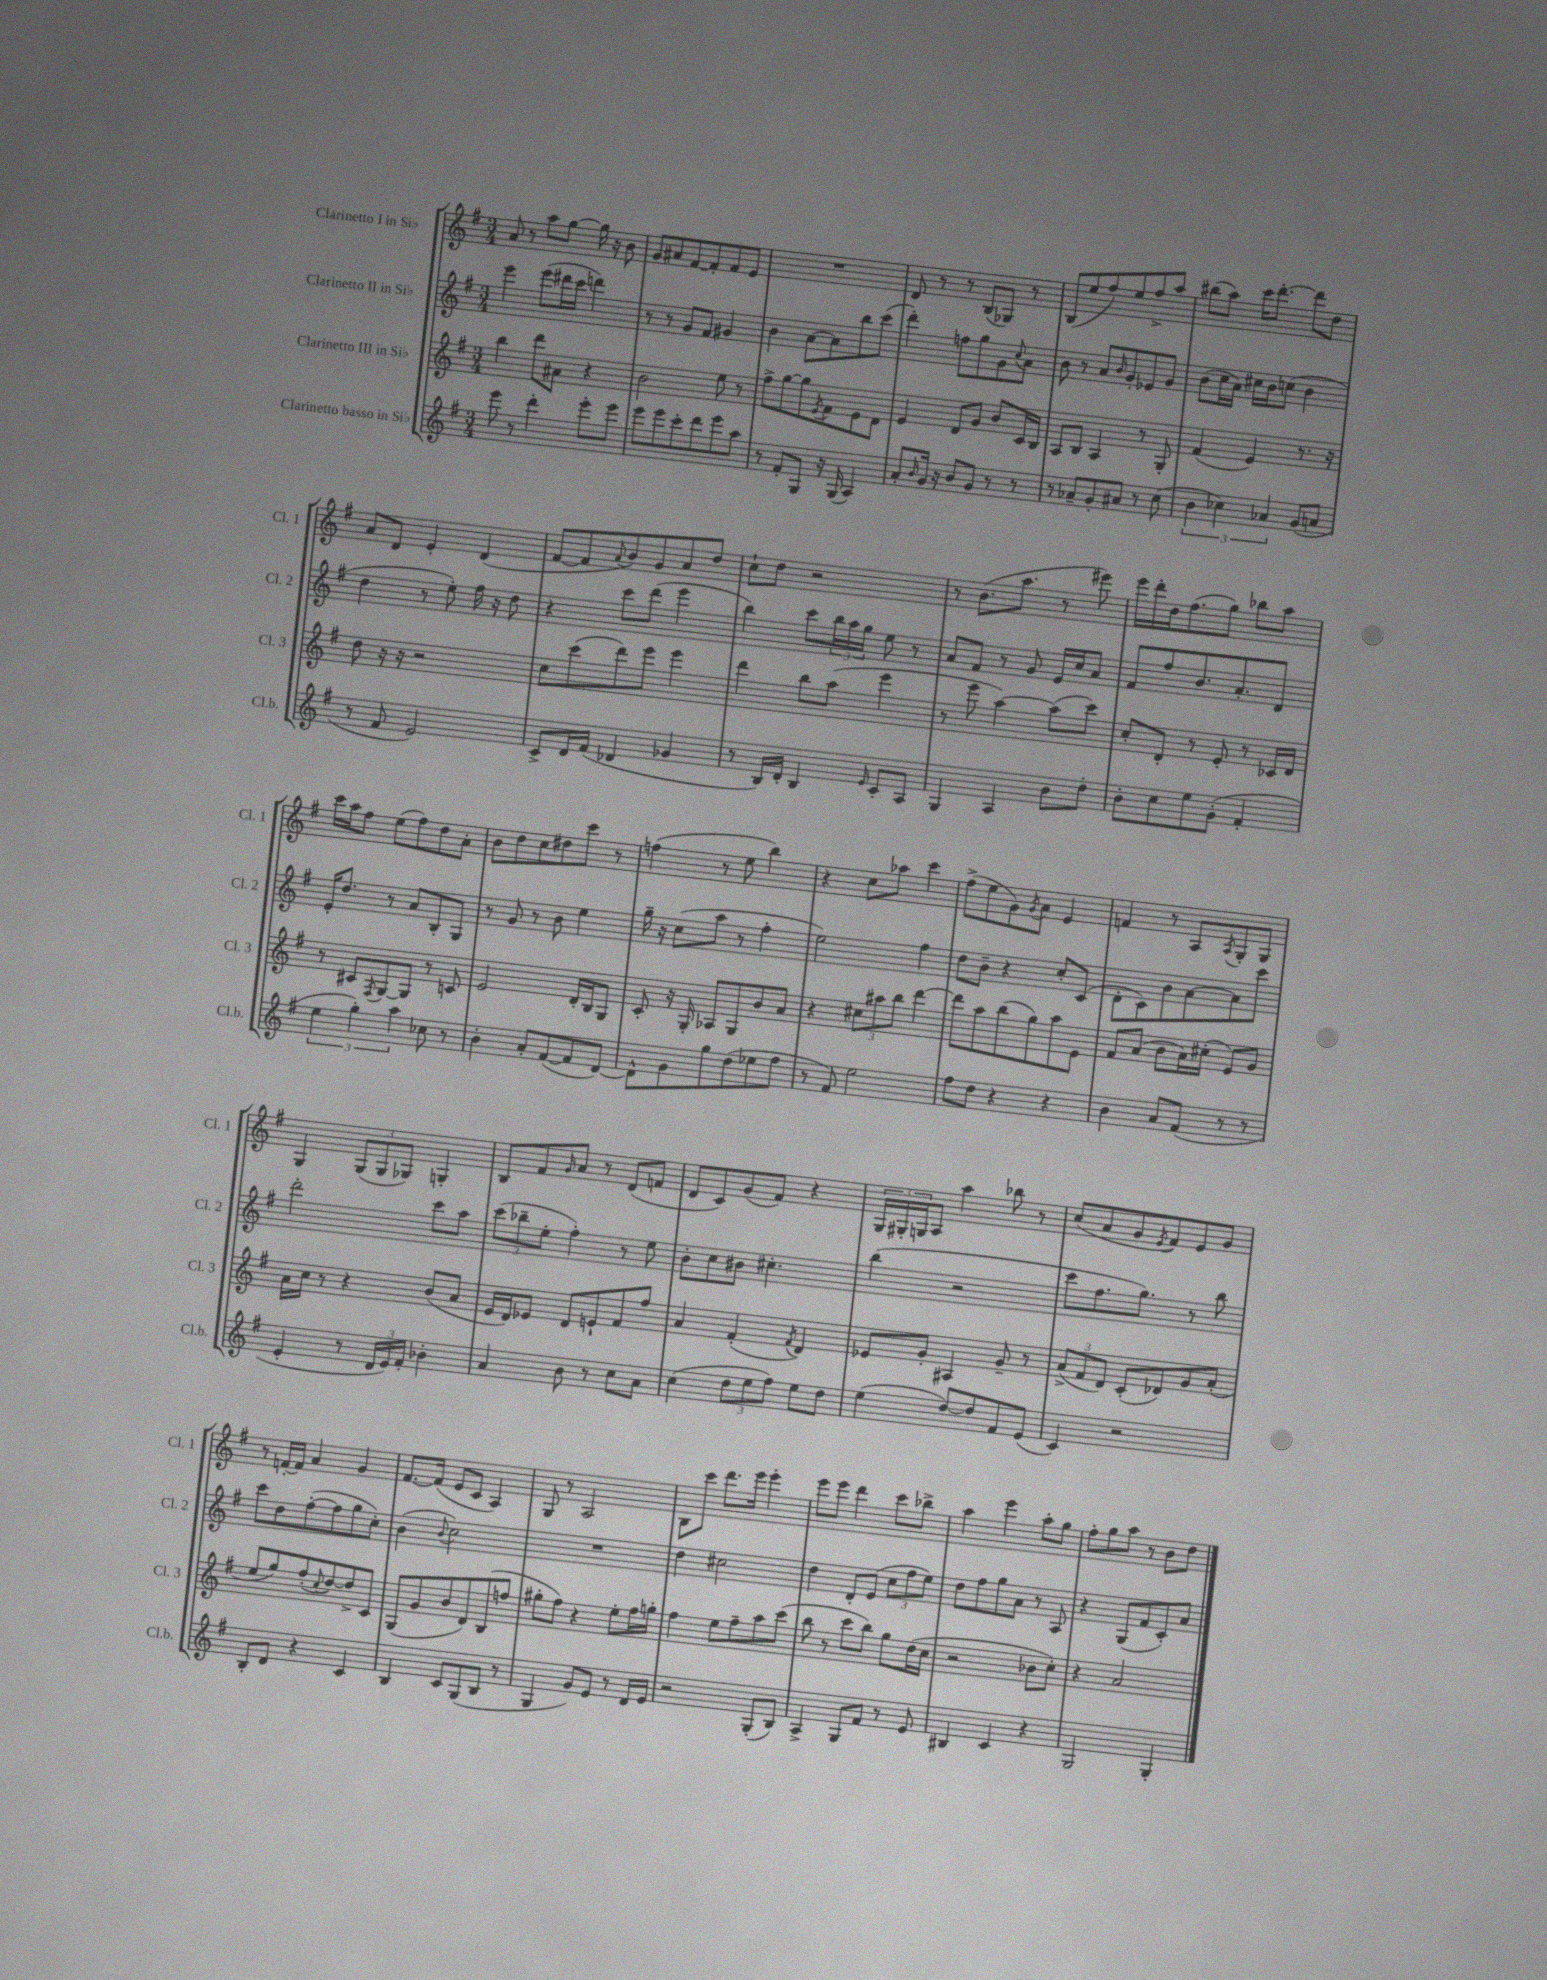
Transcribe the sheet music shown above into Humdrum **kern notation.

**kern	**kern	**kern	**kern
*staff4	*staff3	*staff2	*staff1
*clefG2	*clefG2	*clefG2	*clefG2
*k[f#]	*k[f#]	*k[f#]	*k[f#]
*M3/4	*M3/4	*M3/4	*M3/4
8eee	4bb	4eee	8a
8r	.	.	8r
4ddd'	8ddd	(8eee	8aa
.	8a#	16ddd#	[8gg
.	.	16ccc	.
8eee'	4r	4ddd)	16gg]
.	.	.	16r
8eee	.	.	8b
=	=	=	=
8eee	2b	8r	8g
8eee	.	8r	8a#
8ccc'	.	8g	[8f#
8ddd	.	8f#	8f#']
8eee	8ee	4g#	8f#
8aa	8r	.	8e
=	=	=	=
8r	8ff#^	4b	2.r
8f#'	[8gg	.	.
8G	8gg]	[8a	.
.	8qe	.	.
16r	8f#	8a]	.
(16G	.	.	.
4A)	8e	8bb	.
.	8d	(8ccc	.
=	=	=	=
8a'	4e	4ddd')	8d
16qqb	.	.	.
16g	.	.	8r
16r	.	.	.
8b	8d	8ff	8r
8g	8g	8gg	(8B
8r	8b	8g	8G-)
.	.	8qqcc	.
8r	16c	8a	8r
.	16B	.	.
=	=	=	=
8r	8A	8b	(8B
8a-~	8B	8r	8ee
8g'	4A	8a	8ff#)
.	.	16qqb	.
8a#	.	8g'	8ee
8r	8r	8e-	8ff#^
(8cc	8G'	8g	8aa
=	=	=	=
6b	(4f#	(8b	(8bb#
.	.	16cc	8aa)
6cc-)	.	.	.
.	.	16a)	.
.	4e)	16cc#	16ccc
.	.	16b	[8.ddd'
6a-	.	.	.
.	.	(8cc	.
(8g	8.r	4b	8ddd]
8a	.	.	8dd
.	16r	.	.
=	=	=	=
8r	8dd	4dd	8a
8f#	16r	.	8d
.	16r	.	.
2e)	2r	8r	4e'
.	.	8ee')	.
.	.	16ff#	(4d
.	.	16r	.
.	.	8dd	.
=	=	=	=
8c^	8cc	4r	[8f#
16d	(8ccc	.	8f#]
(16f#	.	.	.
.	.	.	8qqa
4d-	8ddd)	8ccc	8b)
.	8eee	(8ddd	8g
4g-	4eee	4eee	8a
.	.	.	8dd
=	=	=	=
8r	4ddd	4bb)	8cc`
16B)	.	.	8dd
16d'	.	.	.
4B	8bb	8ccc	2r
.	(8aa	24bb	.
.	.	24aa	.
.	.	24gg	.
16qqe	.	.	.
8c'	4eee	8ee	.
8A	.	8r	.
=	=	=	=
4G	8r	8a	8r
.	8eee	8f#	(8.b
4A	[4aa)	8r	.
.	.	.	8.aa
.	.	8g	.
8b	(8aa]	16e	8r
.	.	16cc	.
8dd'	8ccc)	8a	8eee#)
=	=	=	=
8b'	8cc'	8f#	16eee
.	.	.	16ddd'
8cc	8d'	8ff#	16dd
.	.	.	(8.ff#
8ee	8r	8.b	.
(8g'	8e'	.	8gg)
.	.	8.a'	.
4f#'	8r	.	8bb-
.	16c-	8d	8aa
.	16d	.	.
=	=	=	=
6ee	8r	16e'	16ccc
.	.	8.dd	16aa
.	8c#	.	8ff#
6gg')	.	.	.
.	8qF#	.	.
.	[8G	8r	(8ee
6aa	.	.	.
.	8G]	8a	8ff#)
8cc-	8r	8B'	8dd
8r	8c	8G	8a'
=	=	=	=
4b'	2e	8r	8b
.	.	8g	8dd
8a'	.	8r	8cc
([8f#	.	8b	8dd#
8f#]	16d'	4ee	8ccc
.	16B	.	.
[8d)	8G	.	8r
=	=	=	=
8d^^]	8c'	16gg~	(4ff
.	.	16r	.
8g	16r	(8cc	.
.	16G'	.	.
8gg	8A-	8aa	8r
(8dd	8G	8r	8ee
8ee-	8b	4ff#'	4bb)
8ff#	8a	.	.
=	=	=	=
8r	4r	2ee)	4r
8f#)	.	.	.
2ee	12cc#	.	8cc
.	12aa#	.	.
.	.	.	8aa-
.	12bb	.	.
.	[4ddd	4ff#	4ccc
=	=	=	=
8ff#	8ddd]	8dd	(8ff#^
8dd	8aa	8b~	8ee
4r	(8bb	4r	8g)
.	.	.	8qg
.	8gg)	.	8a
4r	8aa	8cc'	4e
.	8e	(8c	.
=	=	=	=
4b	8f#	8d'	4f
.	(8a	8c)	.
8a	8b	8b	8r
(8f#	16a)	[8a	8A
.	(16cc#'	.	.
.	.	.	8qA
8r	8e)	8a]	8G'
8r	8g	8ccc	8G
=	=	=	=
4e'	16a	2ddd'	4G
.	16cc	.	.
.	8r	.	.
8r	4r	.	(12G
.	.	.	12G
24d	.	.	.
24e)	.	.	12G-)
24f#'	.	.	.
4b-'	(8b	8ccc	4G'
.	8a	8aa	.
=	=	=	=
4a	16e	(12ccc	8B
.	16d)	.	.
.	.	12bb-~	.
.	8e-	.	8f#
.	.	12ee'	.
.	.	.	16qqg
8b	8d	4ff#')	8a
8r	8e`	.	8r
8cc	8f#	8r	(8d
8a	8ff#	8ee	8f
=	=	=	=
(4cc	4a	8b'	8d
.	.	8cc	8c)
12dd	(4f#'	8b#	(8g
12ee	.	.	.
.	.	4.cc#'	8f#)
12ff#)	.	.	.
.	8qf#	.	.
8ee	4d)	.	4r
8dd	.	.	.
=	=	=	=
(4ee	8e-	(4bb	24G
.	.	.	24G#'
.	.	.	24G
.	8g'	.	8A
[8dd)	4A#	2r	4aa
8dd]	.	.	.
8f#	8g~	.	8bb-
(8e	8r	.	8r
=	=	=	=
4c)	(12a^	8ccc	(8cc
.	12f#	.	.
.	.	8.ff#	8a
.	12d)	.	.
2r	(8c'	.	8g
.	.	8.gg)	.
.	.	.	8qe
.	8d-)	.	8f#)
.	8g	8r	8e
.	(8a'	8bb	8g
=	=	=	=
8B'	8ee	8ccc	8r
8d	8gg)	8dd	[16f'
.	.	.	16f]
4r	(8ff#'	([8ff#'	4a
.	8qqcc	.	.
.	[8dd)	8ff#]	.
4c	8dd^]	8gg	4g
.	8c	8cc')	.
=	=	=	=
4B	(8G	(4b	[8.f#
.	8g	.	.
.	.	.	(16f#]
.	.	8qqb	.
8c	8b	2cc)	8e
(8G	8d)	.	8c
8B	(8B	.	4A)
8r	8ff	.	.
=	=	=	=
4G	8gg#'	2.r	8G
.	8ff#)	.	8r
8g)	4r	.	2A
8e	.	.	.
8r	8ee'	.	.
16d	16ff#	.	.
16e	16gg'	.	.
=	=	=	=
2r	4ff#	4dd	8B
.	.	.	8ccc
.	8ee	2cc#	8.ddd
.	8ff#~	.	.
.	.	.	16eee
(8G'	8aa	.	4eee'
8B)	(8ccc	.	.
=	=	=	=
4A^	8bb	4dd	8eee
.	8r	.	8eee
8G	8ccc	8d'	4ddd
8f#	8bb)	(8e	.
8r	8gg	12cc	8ccc
.	.	12ff#	.
8e	(16dd	.	8bb-^
.	.	12ee)	.
.	16cc	.	.
=	=	=	=
4B#	2r	8dd	4aa
.	.	8ff#	.
4c	.	8gg	4eee
.	.	8a	.
4r	8b-	8r	8aa'
.	8cc')	8A	8gg
=	=	=	=
2G	4r	4r	8ff#'
.	.	.	8gg
.	2a	(8G	8aa
.	.	8f#	8r
4G'	.	8c')	8b
.	.	8a	8dd
==	==	==	==
*-	*-	*-	*-
